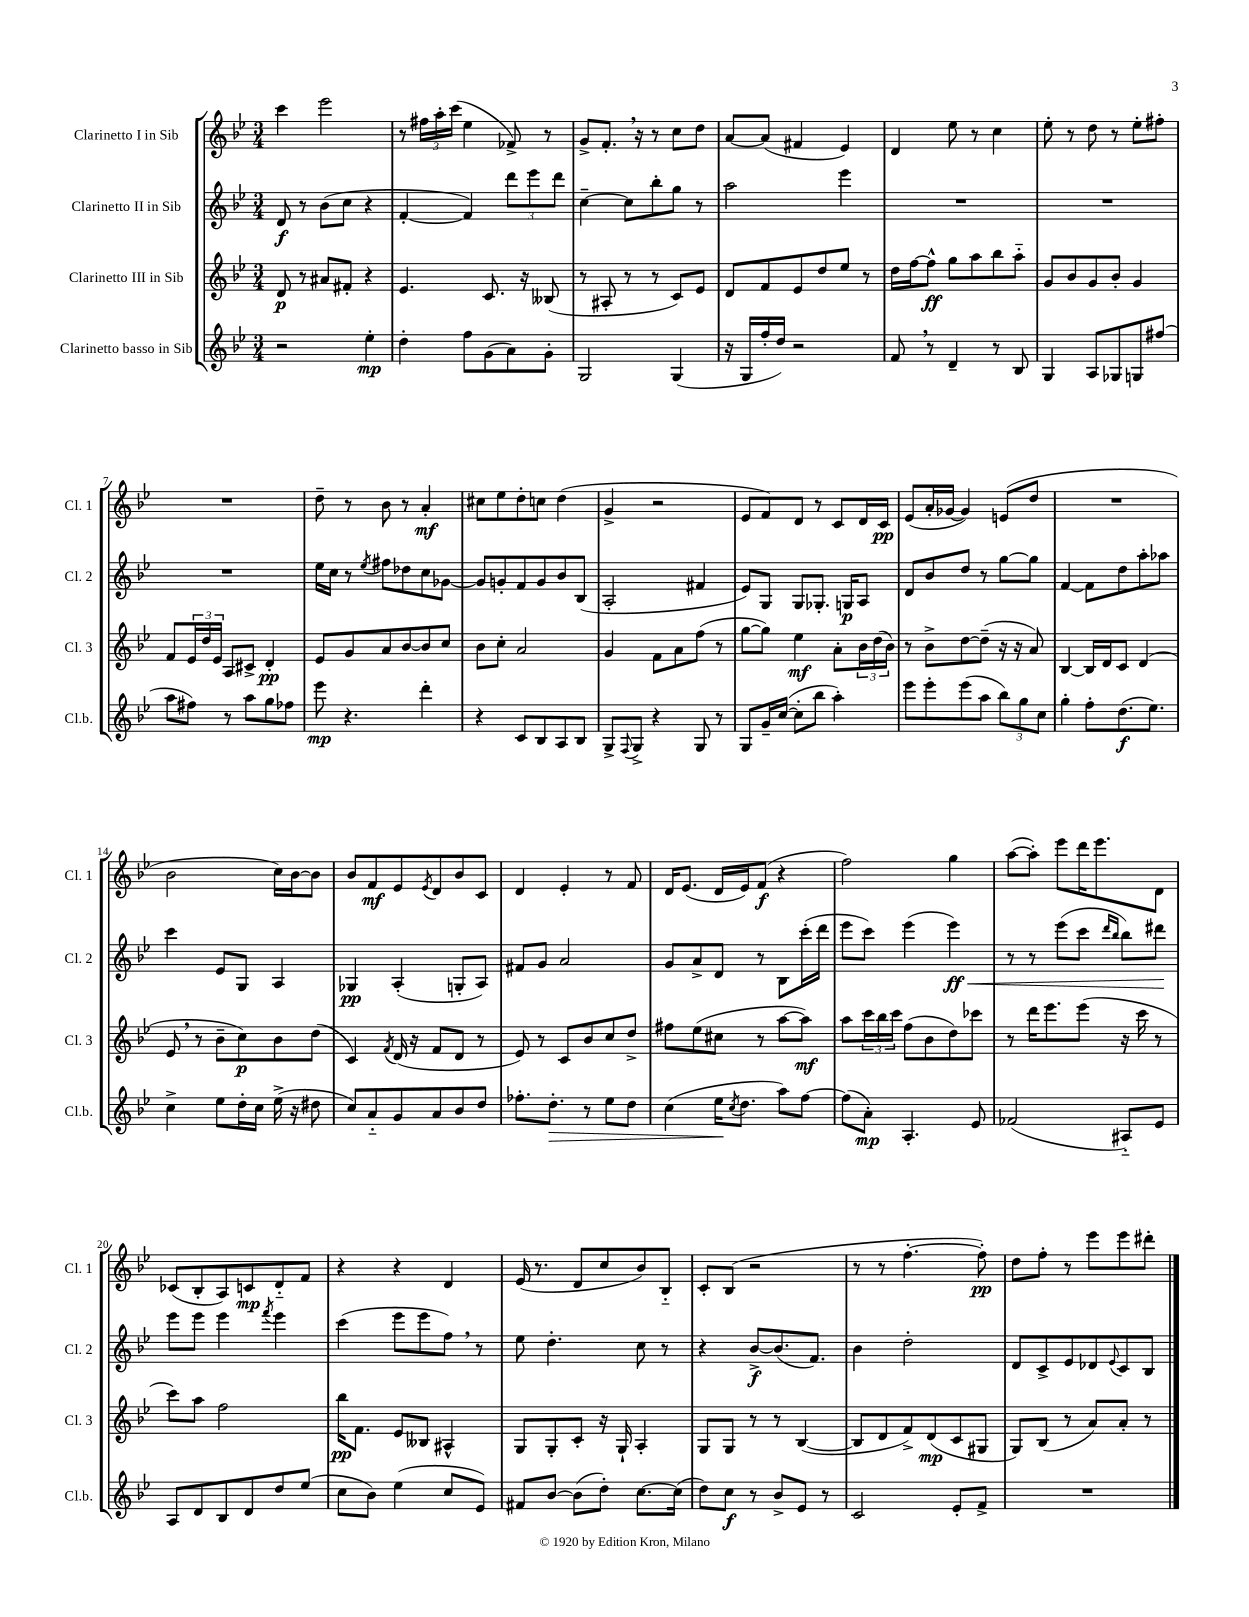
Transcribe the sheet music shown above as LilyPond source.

<<
\new StaffGroup <<
\new Staff = "s0" \with { instrumentName = "Clarinetto I in Sib" shortInstrumentName = "Cl. 1" } {
    \clef treble \key bes \major \numericTimeSignature \time 3/4
    c'''4 ees'''2 |
    r8 \tuplet 3/2 { fis''16 a''16-. c'''16( } ees''4 fes'8->) r8 |
    g'8-> f'8.-. \breathe r16 r8 c''8 d''8 |
    a'8~ a'8( fis'4 ees'4) |
    d'4 ees''8 r8 c''4 |
    ees''8-. r8 d''8 r8 ees''8-. fis''8-. |
    R2. |
    d''8-- r8 bes'8 r8 a'4-.\mf |
    cis''8 ees''8 d''8-. c''8 d''4( |
    g'4-> r2 |
    ees'8 f'8) d'8 r8 c'8 d'16 c'16\pp |
    ees'8( a'16-. ges'16~ ges'4) e'8( d''8 |
    R2. |
    bes'2 c''16) bes'16~ bes'8 |
    bes'8 f'8\mf ees'8 \acciaccatura { ees'8 } d'8 bes'8 c'8 |
    d'4 ees'4-. r8 f'8 |
    d'16 ees'8.( d'16 ees'16) f'8\f( r4 |
    f''2) g''4 |
    a''8~( a''8-.) ees'''8 d'''16 ees'''8. d'8 |
    ces'8( bes8-. a8) c'8\mp d'8-_ f'8 |
    r4 r4 d'4 |
    ees'16( r8. d'8 c''8 bes'8) bes8-_ |
    c'8-. bes8( r2 |
    r8 r8 f''4.~-. f''8-.\pp) |
    d''8 f''8-. r8 ees'''8 ees'''8 dis'''8-. \bar "|." |
}
\new Staff = "s1" \with { instrumentName = "Clarinetto II in Sib" shortInstrumentName = "Cl. 2" } {
    \clef treble \key bes \major \numericTimeSignature \time 3/4
    d'8\f r8 bes'8( c''8 r4 |
    f'4~-. f'4) \tuplet 3/2 { d'''8 ees'''8 d'''8 } |
    c''4~-- c''8 bes''8-. g''8 r8 |
    a''2 ees'''4 |
    R2. |
    R2. |
    R2. |
    ees''16 c''16 r8 \acciaccatura { ees''8 } fis''8 des''8 c''8 ges'8~ |
    ges'8 g'8-. f'8 g'8 bes'8 bes8( |
    a2-. fis'4 |
    ees'8) g8 g8 ges8.-. g16\p a8 |
    d'8 bes'8 d''8 r8 g''8~ g''8 |
    f'4~ f'8 d''8 a''8-. aes''8 |
    c'''4 ees'8 g8 a4 |
    ges4\pp a4-.( g8-. a8) |
    fis'8 g'8 a'2 |
    g'8 a'8-> d'8 r8 bes8 c'''16-.( d'''16 |
    ees'''8 c'''8) ees'''4( ees'''4\ff\<) |
    r8 r8 ees'''8( c'''8 \grace { d'''16 bes''16 } bes''8) dis'''8\! |
    ees'''8 ees'''8 ees'''4 \acciaccatura { f'''8 } ees'''4 |
    c'''4( ees'''8 ees'''8 f''8) \breathe r8 |
    ees''8 d''4.-. c''8 r8 |
    r4 bes'8~->\f bes'8.( f'8.) |
    bes'4 d''2-. |
    d'8 c'8-> ees'8 des'8 \appoggiatura { ees'8 } c'8 bes8 \bar "|." |
}
\new Staff = "s2" \with { instrumentName = "Clarinetto III in Sib" shortInstrumentName = "Cl. 3" } {
    \clef treble \key bes \major \numericTimeSignature \time 3/4
    d'8\p r8 ais'8 fis'8-. r4 |
    ees'4. c'8. r16 beses8( |
    r8 ais8-. r8 r8 c'8) ees'8 |
    d'8 f'8 ees'8 d''8 ees''8 r8 |
    d''16 f''16~ f''8-^\ff g''8 a''8 bes''8 a''8-_ |
    g'8 bes'8 g'8 bes'8-. g'4 |
    f'8 \tuplet 3/2 { ees'16 d''16 ees'16 } a8 cis'8-> d'4-.\pp |
    ees'8 g'8 a'8 bes'8~ bes'8 c''8 |
    bes'8 c''8-. a'2 |
    g'4 f'8 a'8 f''8( r8 |
    g''8~ g''8) ees''4\mf a'8-. \tuplet 3/2 { bes'16 d''16( bes'16) } |
    r8 bes'8-> d''8~ d''8--( r16 r16 a'8) |
    bes4~ bes16 d'16 c'8 d'4( |
    ees'8 \breathe r8 bes'8-- c''8\p) bes'8 d''8( |
    c'4) \acciaccatura { f'8 } d'16( r16 f'8 d'8 r8 |
    ees'8) r8 c'8 bes'8 c''8 d''8-> |
    fis''8 ees''8( cis''8 r8 a''8~ a''8\mf) |
    a''8 \tuplet 3/2 { c'''16 bes''16 c'''16 } f''8( bes'8 d''8) ces'''8 |
    r8 d'''16 ees'''8. ees'''8( r16 c'''16 r8 |
    c'''8) a''8 f''2 |
    bes''16\pp f'8. ees'8 beses8 ais4-^ |
    g8 g8-. c'8-. r16 g16-! a4-. |
    g8 g8 r8 r8 bes4~( |
    bes8 d'8 f'8->) d'8\mp( c'8 gis8 |
    g8) bes8( r8 a'8) a'8-. r8 \bar "|." |
}
\new Staff = "s3" \with { instrumentName = "Clarinetto basso in Sib" shortInstrumentName = "Cl.b." } {
    \clef treble \key bes \major \numericTimeSignature \time 3/4
    r2 ees''4-.\mp |
    d''4-. f''8 g'8( a'8) g'8-. |
    g2 g4( |
    r16 g16 f''16-. d''16) r2 |
    f'8 \breathe r8 d'4-- r8 bes8 |
    g4 a8 ges8 g8 fis''8( |
    a''8 fis''8) r8 a''8 g''8 fes''8 |
    ees'''8\mp r4. d'''4-. |
    r4 c'8 bes8 a8 bes8 |
    g8-> \appoggiatura { f8 } g8-> r4 g8 r8 |
    g8 g'16-- c''16~( c''8-. bes''8 a''4-.) |
    ees'''8 ees'''8-. ees'''8( a''8 \tuplet 3/2 { bes''8) g''8 c''8 } |
    g''4-. f''8-. d''8.\f( ees''8.) |
    c''4-> ees''8 d''16-. c''16 ees''16->( r16 dis''8 |
    c''8) a'8-_ g'8 a'8 bes'8 d''8 |
    fes''8.-. d''8.-.\> r8 ees''8 d''8 |
    c''4( ees''16\! \acciaccatura { c''8 } d''8. a''8) f''8~ |
    f''8( a'8-.\mp) a4.-. ees'8 |
    fes'2( ais8-_) ees'8 |
    a8 d'8 bes8 d'8 d''8 ees''8( |
    c''8 bes'8) ees''4( c''8 ees'8) |
    fis'8 bes'8~ bes'8( d''8-.) c''8.~ c''16( |
    d''8) c''8\f r8 bes'8-> ees'8 r8 |
    c'2 ees'8-. f'8-> |
    R2. \bar "|." |
}
>>
>>
